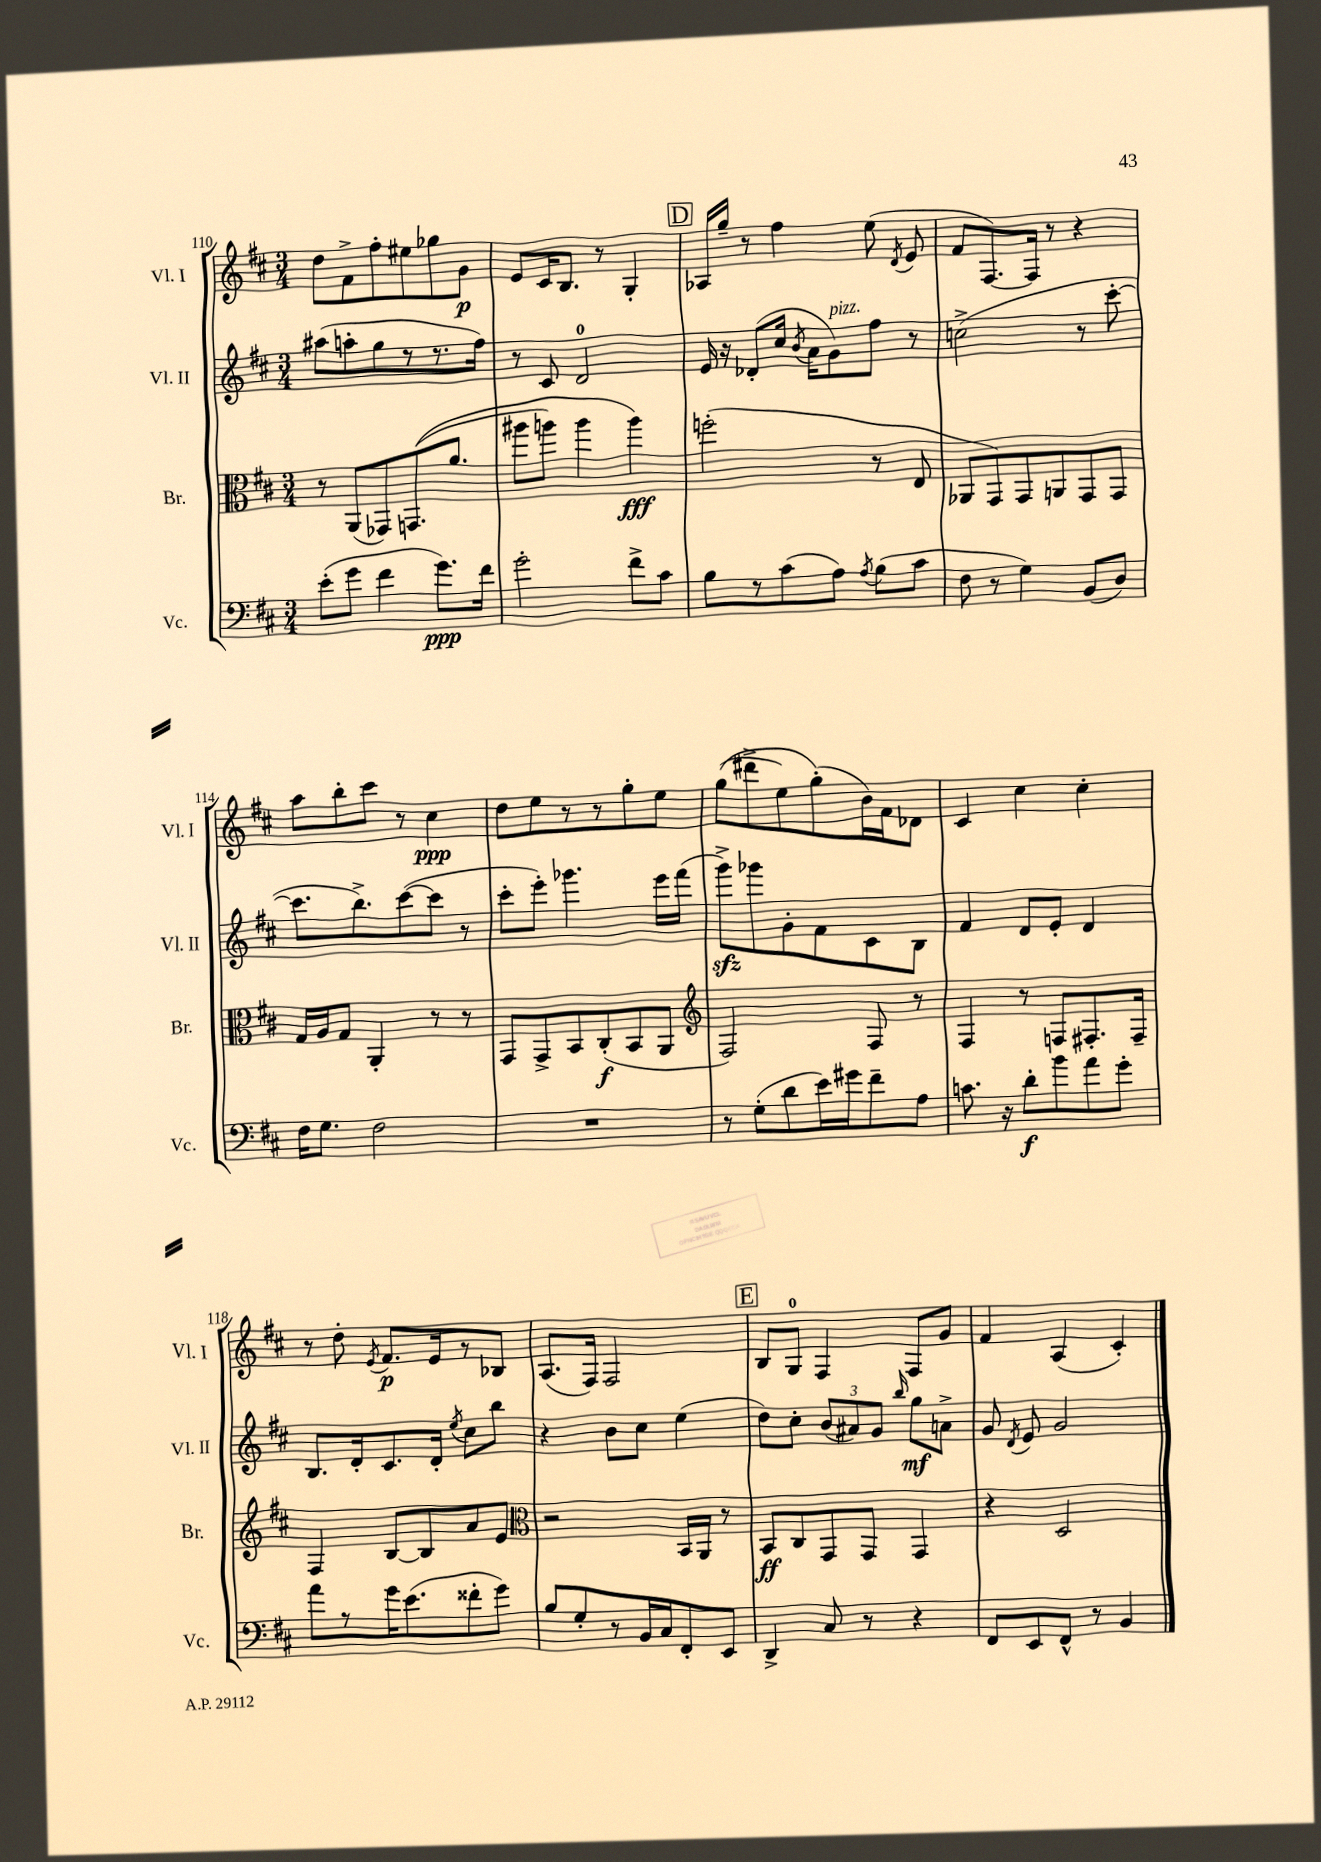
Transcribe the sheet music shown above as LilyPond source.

<<
\new StaffGroup <<
\new Staff = "s0" \with { instrumentName = "Vl. I" shortInstrumentName = "Vl. I" } {
    \clef treble \key d \major \numericTimeSignature \time 3/4
    \autoBeamOff d''8[ fis'8-> fis''8-. eis''8 ges''8 g'8]\p |
    e'8[ cis'16 b8.] r8 g4-. |
    \mark \markup { \box "D" } aes16[ g''16]-- r8 fis''4 e''8( \acciaccatura { d'8 } e'8 |
    fis'8[ fis8.~) fis16] r8 r4 |
    a''8[ b''8-. cis'''8] r8 cis''4\ppp |
    d''8[ e''8 r8 r8 g''8-. e''8] |
    g''8[(\( dis'''8-> e''8) g''8-.(\) b'16) fis'16 des'8] |
    cis'4 cis''4 cis''4-. |
    r8 d''8-. \acciaccatura { e'8 } fis'8.[\p e'16 r8 bes8] |
    a8.[( fis16]) fis2 |
    \mark \markup { \box "E" } b8[ g8]-0 fis4 fis8[ g'8] |
    fis'4 a4( cis'4-.) \bar "|." |
}
\new Staff = "s1" \with { instrumentName = "Vl. II" shortInstrumentName = "Vl. II" } {
    \clef treble \key d \major \numericTimeSignature \time 3/4
    \autoBeamOff ais''8[( a''8-. g''8 r8 r8. fis''16]) |
    r8 cis'8 d'2-0 |
    \mark \markup { \box "D" } e'16 r16 des'8[-.( cis''16] \acciaccatura { b'8 } a'16[ g'8^\markup { \italic "pizz." }) fis''8] r8 |
    c''2->( r8 cis'''8~-. |
    cis'''8.[ b''8.->) cis'''8~( cis'''8] r8 |
    cis'''8[-. e'''8]-.) ges'''4. e'''16[ fis'''16]( |
    g'''8[->\sfz) ges'''8 g'8-. fis'8 cis'8 b8] |
    fis'4 d'8[ e'8]-. d'4 |
    b8.[ d'16-. cis'8. d'16]-. \acciaccatura { e''8 } cis''8[ b''8] |
    r4 b'8[ cis''8] e''4( |
    \mark \markup { \box "E" } d''8[) cis''8]-. \tuplet 3/2 { b'8[( ais'8) g'8] } \grace { b''16 } g''8[\mf a'8]-> |
    g'8 \acciaccatura { d'8 } e'8 g'2 \bar "|." |
}
\new Staff = "s2" \with { instrumentName = "Br." shortInstrumentName = "Br." } {
    \clef alto \key d \major \numericTimeSignature \time 3/4
    \autoBeamOff r8 a,8[( ges,8) g,8.(\( a'8.] |
    ais''8[ a''8]) a''4 a''4\fff\) |
    \mark \markup { \box "D" } f''2-.( r8 e8 |
    aes,8[ g,8) g,8 a,8 g,8 g,8] |
    g16[ a16 g8] a,4-. r8 r8 |
    g,8[ g,8-> b,8 cis8-.\f( b,8 a,8] |
    \clef treble fis2) fis8 r8 |
    fis4 r8 f8[ fis8.-. fis16]-- |
    fis4 b8[~ b8 a'8 e'8] |
    \clef alto r2 b,16[ a,16] r8 |
    \mark \markup { \box "E" } b,8[\ff cis8 g,8 g,8] g,4 |
    r4 d2 \bar "|." |
}
\new Staff = "s3" \with { instrumentName = "Vc." shortInstrumentName = "Vc." } {
    \clef bass \key d \major \numericTimeSignature \time 3/4
    \autoBeamOff e'8[-.( g'8] fis'4 g'8.[\ppp) fis'16] |
    g'2-. fis'8[-> cis'8] |
    \mark \markup { \box "D" } b8[ r8 cis'8( a8]) \acciaccatura { a8 } b8[( cis'8] |
    fis8 r8 g4) b,8[( d8]) |
    fis16[ g8.] fis2 |
    R2. |
    r8 g8[-.( d'8 e'16) gis'16 fis'8-- a8] |
    c'8. r16 d'8[-.\f b'8 a'8 g'8]-. |
    a'8[ r8 g'16 e'8.( fisis'8-. g'8]) |
    b8[ g8-. r8 b,16 cis16 fis,8-. e,8] |
    \mark \markup { \box "E" } d,4-> cis8 r8 r4 |
    fis,8[ e,8 fis,8]-^ r8 b,4 \bar "|." |
}
>>
>>
\layout { \context { \Score currentBarNumber = #110 } }
